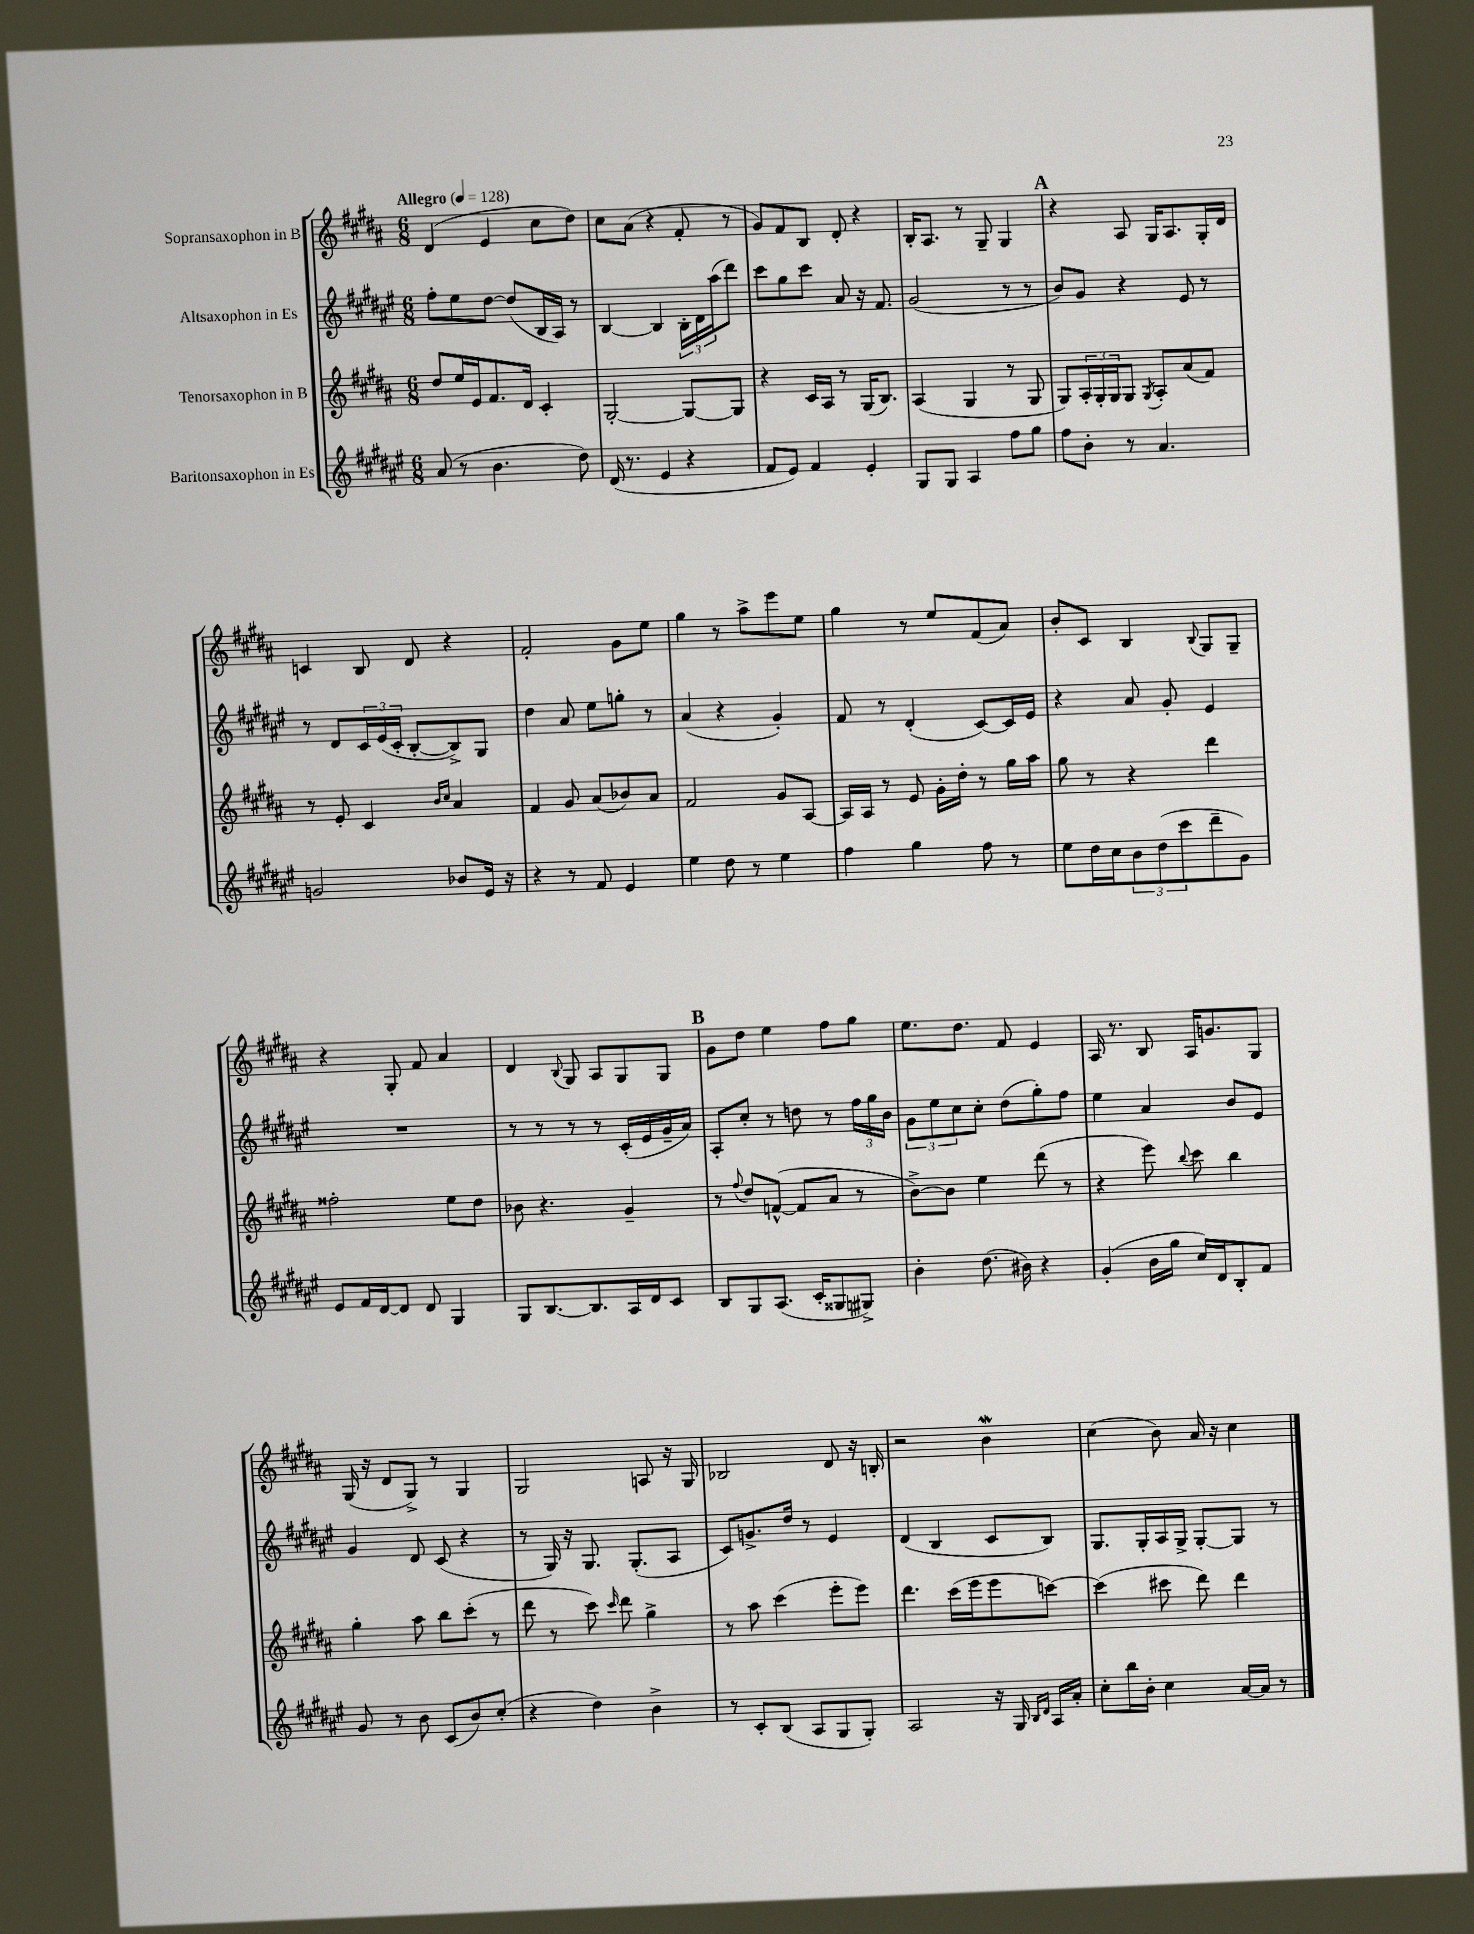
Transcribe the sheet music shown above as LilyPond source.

<<
\new StaffGroup <<
\new Staff = "s0" \with { instrumentName = "Sopransaxophon in B" } {
    \clef treble \key b \major \numericTimeSignature \time 6/8 \tempo "Allegro" 4 = 128
    dis'4( e'4 cis''8 dis''8) |
    cis''8 ais'8( r4 fis'8-. r8 |
    gis'8) fis'8 b8 dis'8-. r4 |
    b16-. ais8. r8 gis8-- gis4 |
    \mark \markup { \bold "A" } r4 ais8 gis16 ais8. gis16-. dis'16 |
    c'4 b8 dis'8 r4 |
    fis'2-. gis'8 e''8 |
    gis''4 r8 ais''8-> e'''8 e''8 |
    gis''4 r8 e''8 fis'8( ais'8) |
    b'8-. cis'8 b4 \appoggiatura { b8 } gis8 gis8-- |
    r4 gis8-. fis'8 ais'4 |
    dis'4 \appoggiatura { b8 } gis8 ais8 gis8 gis8 |
    \mark \markup { \bold "B" } gis'8 dis''8 e''4 fis''8 gis''8 |
    e''8. dis''8. fis'8 e'4 |
    ais16 r8. b8 ais16 g'8. gis8 |
    gis16( r16 dis'8 gis8->) r8 gis4 |
    gis2 a8 r16 gis16 |
    bes2 dis'8 r16 b16-. |
    r2 b'4\mordent |
    cis''4( b'8) ais'16 r16 cis''4 \bar "|." |
}
\new Staff = "s1" \with { instrumentName = "Altsaxophon in Es" } {
    \clef treble \key fis \major \numericTimeSignature \time 6/8
    fis''8-. eis''8 dis''8~ dis''8( b16 ais16) r8 |
    b4~ b4 \tuplet 3/2 { b16-. dis'16 ais''16( } dis'''8) |
    cis'''8 gis''8 cis'''8 ais'8 r16 fis'8. |
    gis'2( r8 r8 |
    \mark \markup { \bold "A" } b'8) gis'8 r4 eis'8 r8 |
    r8 dis'8 \tuplet 3/2 { cis'16 eis'16( cis'16-. } b8~-. b8->) gis8 |
    dis''4 ais'8 eis''8 g''8-. r8 |
    ais'4( r4 gis'4-.) |
    fis'8 r8 dis'4-.( cis'8~) cis'16 eis'16 |
    r4 ais'8 gis'8-. eis'4 |
    R2. |
    r8 r8 r8 r8 cis'16-.( eis'16 gis'16-- ais'16) |
    \mark \markup { \bold "B" } ais8-. cis''8-. r8 d''8 r8 \tuplet 3/2 { fis''16 gis''16 b'16 } |
    \tuplet 3/2 { gis'8 eis''8 cis''8 } cis''8-. dis''8( gis''8-.) fis''8 |
    eis''4 ais'4 b'8 eis'8 |
    gis'4 dis'8 cis'8( r4 |
    r8 gis16) r16 gis8. gis8.-.( ais8 |
    cis'8) g'8.-> dis''16 r8 eis'4 |
    dis'4( b4 cis'8 b8) |
    gis8. gis16-. ais16 gis16-> gis8~-. gis8 r8 \bar "|." |
}
\new Staff = "s2" \with { instrumentName = "Tenorsaxophon in B" } {
    \clef treble \key b \major \numericTimeSignature \time 6/8
    dis''8 e''16 e'16 fis'8. dis'16 cis'4-. |
    gis2~-. gis8~ gis8 |
    r4 cis'16 ais16 r8 gis16( b8.) |
    ais4( gis4 r8 gis8 |
    \mark \markup { \bold "A" } gis8) \tuplet 3/2 { ais16-. gis16-. gis16 } gis8 \acciaccatura { gis8 } ais8-. ais'8( fis'8) |
    r8 e'8-. cis'4 \grace { b'16 cis''16 } ais'4 |
    fis'4 gis'8 ais'8( bes'8) ais'8 |
    fis'2 gis'8 ais8~ |
    ais16 ais16 r8 e'8 gis'16-. dis''16-. r8 gis''16 ais''16 |
    gis''8 r8 r4 dis'''4 |
    fisis''2-. e''8 dis''8 |
    bes'8 r4. gis'4-- |
    \mark \markup { \bold "B" } r8 \appoggiatura { fis''8 } dis''8 f'8~-^( f'8 ais'8 r8 |
    b'8~->) b'8 e''4 dis'''8( r8 |
    r4 e'''8) \appoggiatura { b''8 } cis'''8 b''4 |
    gis''4-. ais''8 b''8 cis'''8-.( r8 |
    dis'''8 r8 cis'''8) \grace { cis'''16 } dis'''8 gis''4-> |
    r8 ais''8 cis'''4( e'''8-. e'''8) |
    dis'''4. cis'''16( e'''16 e'''8 c'''8~) |
    c'''4( cis'''8 dis'''8) dis'''4 \bar "|." |
}
\new Staff = "s3" \with { instrumentName = "Baritonsaxophon in Es" } {
    \clef treble \key fis \major \numericTimeSignature \time 6/8
    ais'8( r8 b'4. dis''8) |
    dis'16( r8. eis'4 r4 |
    fis'8 eis'8) fis'4 eis'4-. |
    gis8 gis8 ais4 fis''8 gis''8 |
    \mark \markup { \bold "A" } fis''8 b'8-. r8 ais'4. |
    g'2 bes'8 eis'16 r16 |
    r4 r8 fis'8 eis'4 |
    eis''4 dis''8 r8 eis''4 |
    fis''4 gis''4 fis''8 r8 |
    eis''8 dis''16 cis''16 \tuplet 3/2 { b'8 dis''8( cis'''8 } dis'''8-- gis'8) |
    eis'8 fis'16 dis'16~ dis'8 dis'8 gis4 |
    gis8 b8.~ b8. ais16 dis'16 cis'8 |
    \mark \markup { \bold "B" } b8 gis8 ais8.( cis'16-. gisis8 gis8->) |
    b'4-. dis''8.( bis'16) r4 |
    gis'4-.( b'16 gis''16 cis''16) dis'16 b8-. fis'8 |
    gis'8 r8 b'8 cis'8( b'8) cis''8-.( |
    r4 dis''4) b'4-> |
    r8 cis'8-. b8( ais8 gis8 gis8-.) |
    ais2 r16 gis16 \grace { b16 dis'16 } ais16 ais'16-. |
    cis''8-. b''16 b'16-. cis''4 ais'16~ ais'16 r8 \bar "|." |
}
>>
>>
\layout { \context { \Score \remove "Bar_number_engraver" } }
